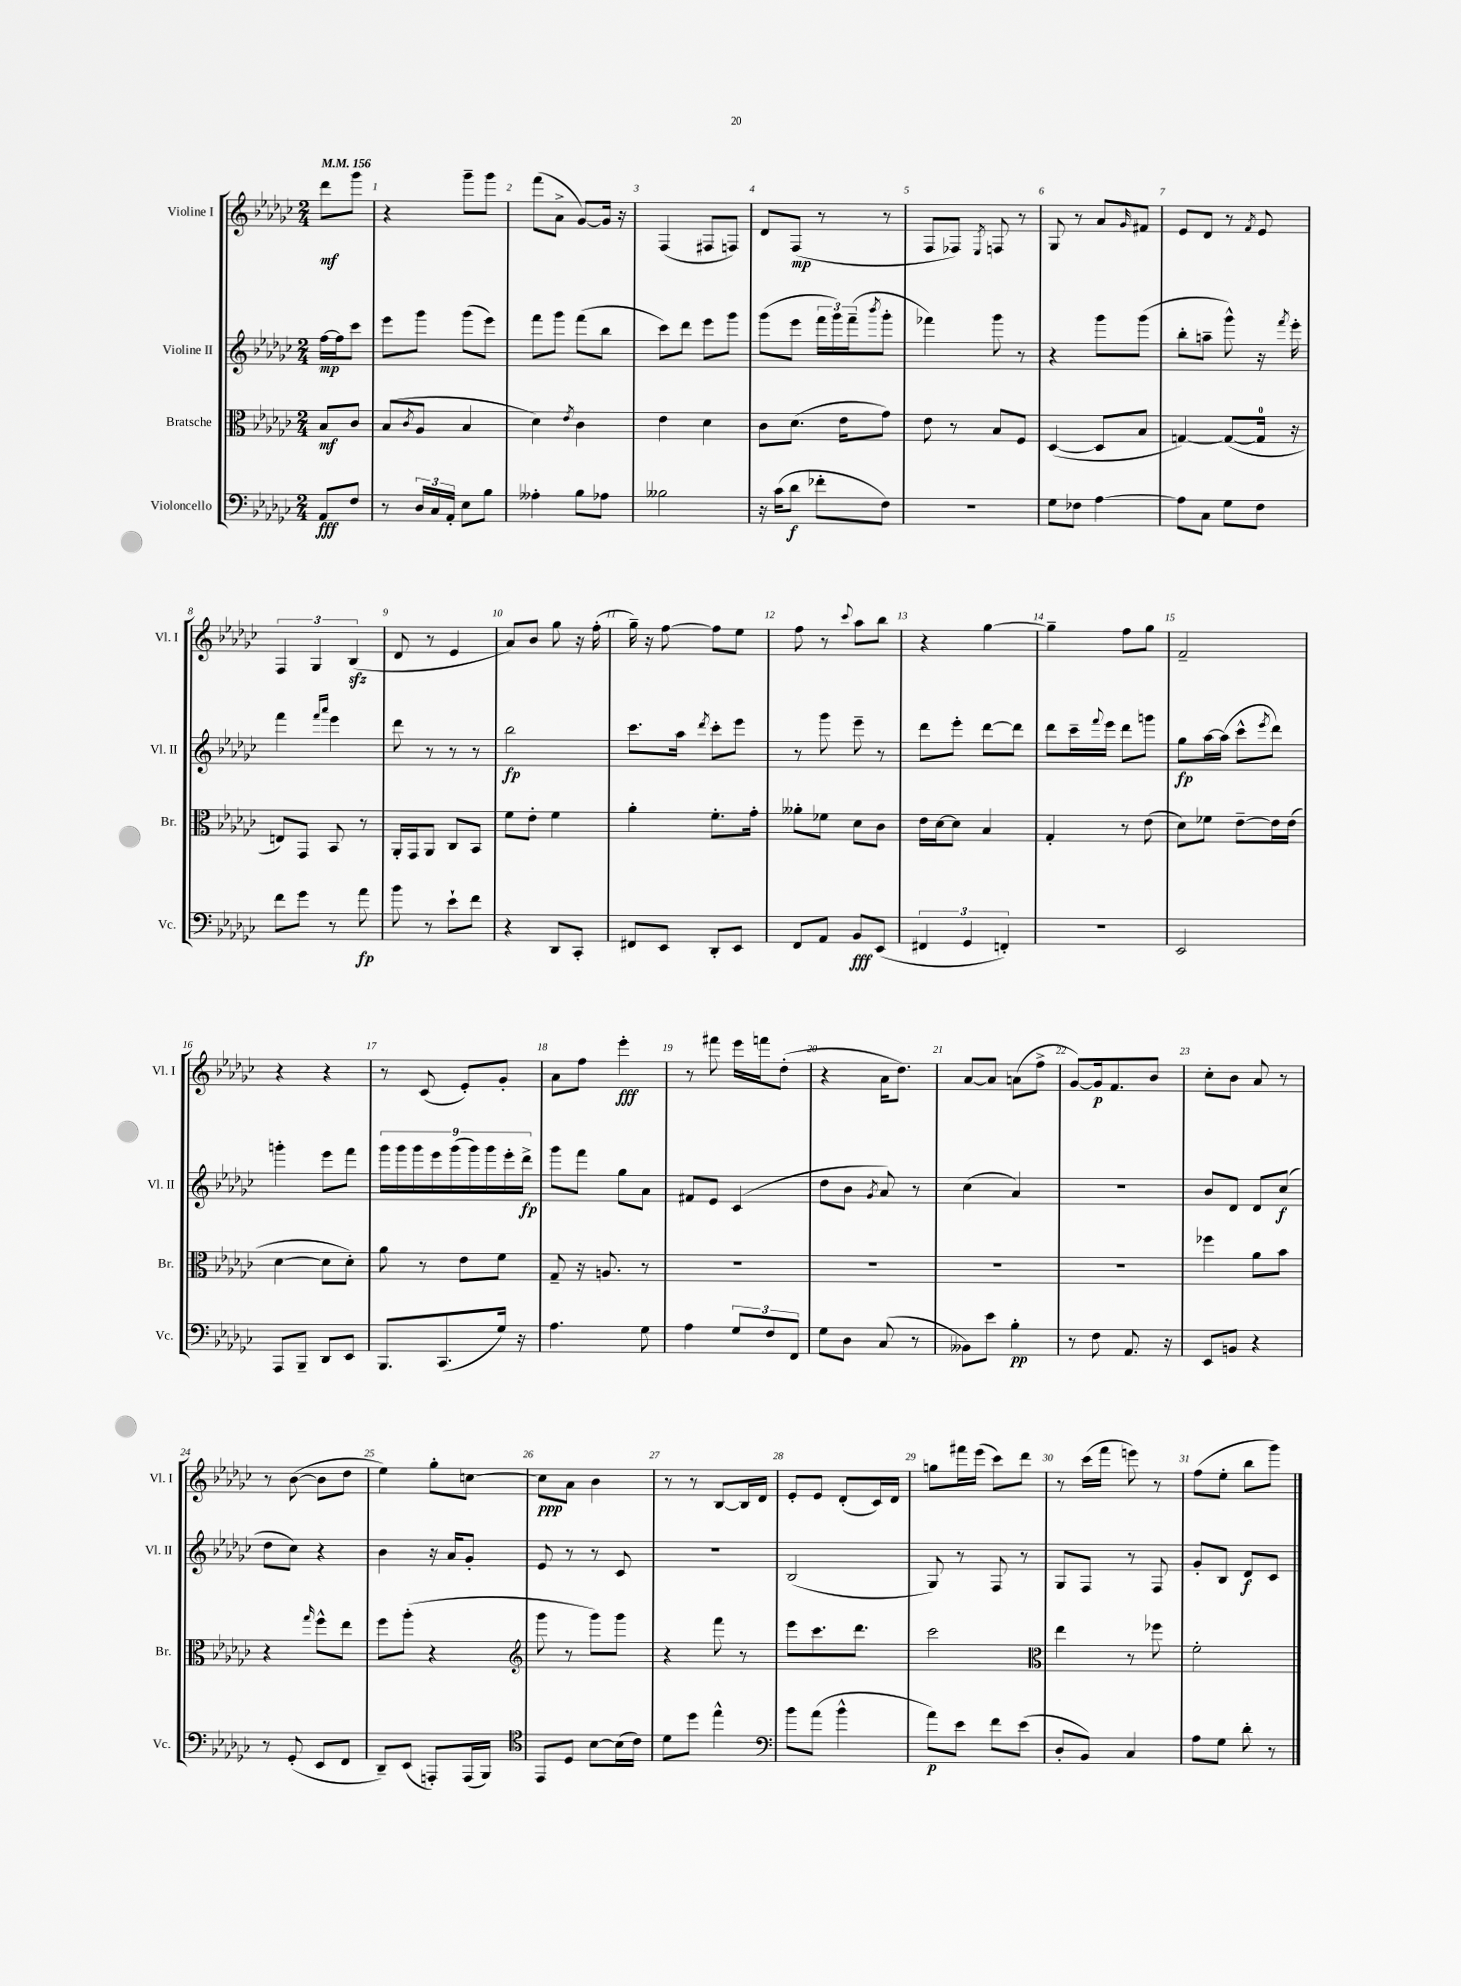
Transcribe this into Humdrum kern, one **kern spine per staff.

**kern	**kern	**kern	**kern
*staff4	*staff3	*staff2	*staff1
*clefF4	*clefC3	*clefG2	*clefG2
*k[b-e-a-d-g-c-]	*k[b-e-a-d-g-c-]	*k[b-e-a-d-g-c-]	*k[b-e-a-d-g-c-]
*M2/4	*M2/4	*M2/4	*M2/4
*MM156	*MM156	*MM156	*MM156
8AA-	8B-	[16ff	8ddd-
.	.	16ff]	.
8F	8c-	8ccc-	8ggg-
=	=	=	=
8r	(8B-	8eee-	4r
.	8qc-	.	.
24D-	8A-	8ggg-	.
24C-	.	.	.
24AA-'	.	.	.
8E-	4B-	(8ggg-	8ggg-~
8B-	.	8eee-)	8ggg-
=	=	=	=
4A--'	4d-)	8fff	(8fff
.	.	8ggg-	8a-^
.	8qe-	.	.
8B-	4c-	(8fff	[8g-)
8A-	.	8bb-	16g-]
.	.	.	16r
=	=	=	=
2B--	4e-	8ccc-)	(4F
.	.	8ddd-	.
.	4d-	8eee-	8F#
.	.	8ggg-	8F)
=	=	=	=
16r	8c-	(8ggg-	8d-
(16c-	.	.	.
8d-	(8.d-	8eee-	(8F
8f-'	.	24fff	8r
.	.	24ggg-)	.
.	16e-	.	.
.	.	(24fff~	.
.	.	8qbbb-	.
8F)	8g-)	8ggg-'	8r
=	=	=	=
2r	8e-	4fff-)	8F
.	8r	.	8F-)
.	.	.	8qE-
.	8B-	8ggg-	8F
.	8F	8r	8r
=	=	=	=
8G-	([4D-	4r	8G-
8F-	.	.	8r
[4A-	8D-]	8ggg-	8a-
.	.	.	16qqg-
.	8B-	(8ggg-	8f#
=	=	=	=
8A-]	[4G)	8bb-'	8e-
8C-	.	8aa~	8d-
8G-	(8G_	8ggg-^^)	8r
.	.	.	8qf
8F	16G]	16r	8e-
.	.	8qfff	.
.	16r	16eee-'	.
=	=	=	=
8f	8E)	4fff	6F
8g-	8GG-	.	.
.	.	.	6G-
.	.	16qqfff	.
.	.	16qqaaa-	.
8r	8BB-	4eee-	.
.	.	.	(6B-
8a-	8r	.	.
=	=	=	=
8b-	16AA-'	8ddd-	8d-
.	16GG-	.	.
8r	8AA-	8r	8r
8e-`	8C-	8r	4e-
8f	8BB-	8r	.
=	=	=	=
4r	8f	2bb-	8a-)
.	8e-'	.	8b-
8DD-	4f	.	8gg-
8CC-'	.	.	16r
.	.	.	(16ff'
=	=	=	=
8FF#	4a-'	8.ccc-	16gg-~)
.	.	.	16r
8EE-	.	.	[8ff
.	.	16aa-	.
.	.	8qddd-	.
8DD-'	8.f'	8ccc-'	8ff]
8EE-	.	8eee-	8ee-
.	16g-'	.	.
=	=	=	=
8FF	8a--'	8r	8ff
8AA-	8f-	8ggg-	8r
.	.	.	8qqccc-
8BB-	8d-	8eee-~	8aa-
(8EE-	8c-	8r	8bb-
=	=	=	=
6FF#	16e-	8ddd-	4r
.	[16d-	.	.
.	8d-]	8eee-'	.
6GG-	.	.	.
.	4B-	[8ddd-	[4gg-
6FF')	.	.	.
.	.	8ddd-]	.
=	=	=	=
2r	4G-'	8ddd-	4gg-~]
.	.	16ccc-~	.
.	.	8qqfff	.
.	.	16eee-	.
.	8r	8ddd-	8ff
.	(8e-	8ggg	8gg-
=	=	=	=
2EE-	8d-)	8gg-	2f~
.	8f-	[16aa-	.
.	.	(16aa-]	.
.	[8e-~	8ccc-^^	.
.	.	8qeee-	.
.	16e-]	8ddd-)	.
.	(16e-	.	.
=	=	=	=
8AAA-	[4d-	4ggg'	4r
8BBB-~	.	.	.
8DD-	8d-]	8eee-	4r
8EE-	8d-')	8fff	.
=	=	=	=
8.BBB-	8a-	18ggg-	8r
.	.	18ggg-	.
.	.	18ggg-	.
.	8r	.	(8c-
.	.	18eee-	.
(8.CC-	.	.	.
.	.	(18ggg-	.
.	8e-	.	8e-')
.	.	18ggg-)	.
.	.	18ggg-	.
16G-)	8f	.	8g-'
.	.	18eee-'	.
16r	.	.	.
.	.	18ddd-^	.
=	=	=	=
4.A-	8G-~	8ggg-	8a-
.	16r	8fff	8ff
.	8.A	.	.
.	.	8gg-	4eee-'
8G-	8r	8a-	.
=	=	=	=
4A-	2r	8f#	8r
.	.	8e-	8fff#
12G-	.	(4c-	16eee-
.	.	.	16fff
12F	.	.	.
.	.	.	(8dd-'
12FF	.	.	.
=	=	=	=
8G-	2r	8dd-	4r
8D-	.	8b-	.
.	.	8qg-	.
(8C-	.	8a-)	16a-
.	.	.	8.dd-)
8r	.	8r	.
=	=	=	=
8BB--)	2r	(4cc-	[8a-
8e-	.	.	8a-]
4B-'	.	4a-)	(8a
.	.	.	8ff^
=	=	=	=
8r	2r	2r	[8g-)
8F	.	.	16g-]
.	.	.	8.f
8.AA-	.	.	.
.	.	.	8b-
16r	.	.	.
=	=	=	=
8EE-	4ff-	8b-	8cc-'
8BB	.	8d-	8b-
4r	8a-	8d-	8a-
.	8b-	(8cc-	8r
=	=	=	=
8r	4r	8dd-	8r
(8GG-'	.	8cc-)	([8b-
.	16qqgg-	.	.
8EE-	8ff^^	4r	8b-]
8FF	8ee-	.	8dd-
=	=	=	=
8DD-~)	8ff	4b-	4ee-)
(8EE-	(8aa-'	.	.
8AAA')	4r	16r	8gg-'
.	.	16a-	.
(16AAA	.	8g-'	[8cc
16BBB-)	.	.	.
=	=	=	=
*clefC4	*clefG2	*	*
8EE-	8ggg-	8e-	8cc]
8D-	8r	8r	8a-
[8B-	8ggg-)	8r	4b-
(16B-]	8ggg-	8c-	.
16c-)	.	.	.
=	=	=	=
8d-	4r	2r	8r
8dd-	.	.	8r
4ee-^^	8fff	.	[8B-
.	8r	.	16B-]
.	.	.	16d-
=	=	=	=
*clefF4	*	*	*
8b-	8eee-	(2B-	8e-'
(8a-	8.ccc-	.	8e-
4b-^^	.	.	(8d-'
.	8.ddd-	.	.
.	.	.	16c-)
.	.	.	16d-
=	=	=	=
8a-)	2ccc-	8G-)	8gg
8e-	.	8r	16fff#
.	.	.	(16eee-
8f	.	8F	8ccc-)
(8e-	.	8r	8ddd-
=	=	=	=
*	*clefC3	*	*
8D-'	4ee-	8G-	8r
8BB-)	.	8F	(16ccc-
.	.	.	16fff
4C-	8r	8r	8eee)
.	8ff-	8F	8r
=	=	=	=
8A-	2f'	8g-'	(8ff
8G-	.	8B-	8ee-'
8d-'	.	8d-	8bb-
8r	.	8c-	8ggg-)
==	==	==	==
*-	*-	*-	*-
